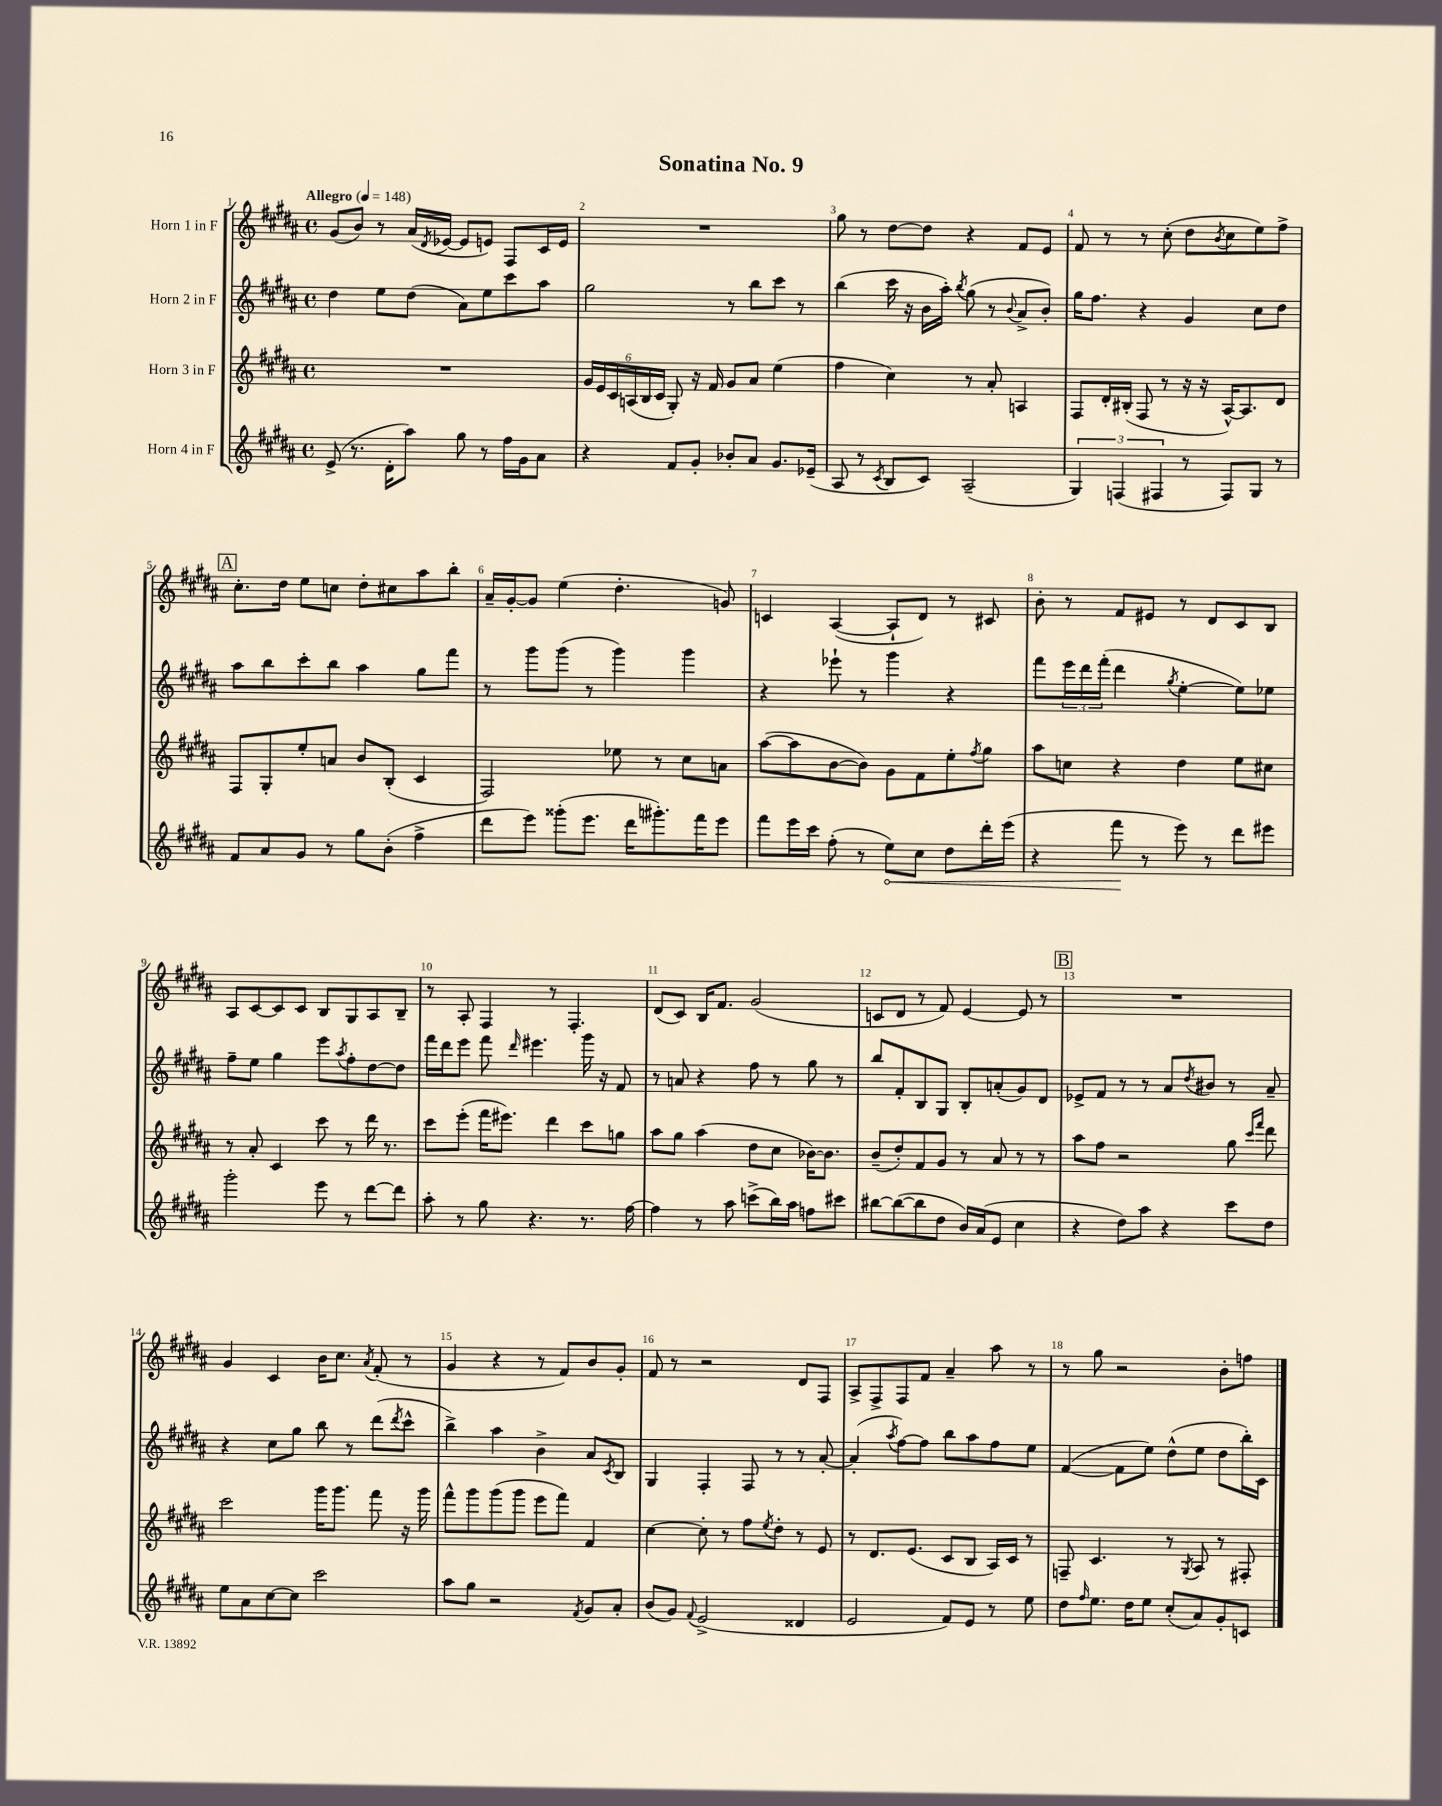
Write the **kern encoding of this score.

**kern	**kern	**kern	**kern
*staff4	*staff3	*staff2	*staff1
*clefG2	*clefG2	*clefG2	*clefG2
*k[f#c#g#d#a#]	*k[f#c#g#d#a#]	*k[f#c#g#d#a#]	*k[f#c#g#d#a#]
*M4/4	*M4/4	*M4/4	*M4/4
*met(c)	*met(c)	*met(c)	*met(c)
*MM148	*MM148	*MM148	*MM148
(8e^	1r	4dd#	(8g#
8.r	.	.	8b)
.	.	8ee	8r
16d#'	.	.	.
8aa#)	.	(8dd#	(16a#
.	.	.	8qd#
.	.	.	[16e-
8gg#	.	8a#)	8e-]
8r	.	8ee	8e)
16ff#	.	8ccc#	8F#
16g#	.	.	.
8a#	.	8aa#	16c#
.	.	.	16e
=	=	=	=
4r	24g#	2gg#	1r
.	24e	.	.
.	24c#	.	.
.	(24A	.	.
.	24B	.	.
.	24c#	.	.
8f#	8G#')	.	.
8g#'	16r	.	.
.	16f#	.	.
8b-'	8g#	8r	.
8a#	8a#	8bb	.
8.g#	(4ee	8ccc#	.
.	.	8r	.
(16e-~	.	.	.
=	=	=	=
8A#	4ff#	(4bb	8gg#
8r	.	.	8r
8qc#	.	.	.
8B	4cc#)	16ccc#	[8dd#
.	.	16r	.
8c#)	.	16b	8dd#]
.	.	16aa#')	.
.	.	8qbb	.
(2A#~	8r	(8gg#	4r
.	8a#'	8r	.
.	.	8qqb	.
.	4A	8a#^	8f#
.	.	8b')	8e
=	=	=	=
6G#)	8F#	16gg#	8f#
.	.	8.ff#	.
.	16d#'	.	8r
(6F	.	.	.
.	(16B#'	.	.
.	8F#	4r	8r
6F#	.	.	.
.	8r	.	(8cc#'
8r	16r	4g#	8dd#
.	16r	.	.
.	.	.	8qb
8F#)	[16A#^^)	.	8cc#
.	8.A#]	.	.
8G#	.	8cc#	8ee)
8r	8d#	8dd#	8ff#^
=	=	=	=
8f#	8F#	8aa#	8.cc#'
8a#	8G#'	8bb	.
.	.	.	16dd#
8g#	8ee'	8ccc#'	8ee
8r	8a	8bb	8cc
8gg#	8b	4aa#	8dd#'
(8b'	(8B'	.	8cc#
4ff#^	4c#	8gg#	8aa#
.	.	8fff#	8bb'
=	=	=	=
8ddd#	2F#)	8r	16a#~
.	.	.	[16g#'
8eee)	.	8ggg#	8g#]
(8ggg##'	.	(8ggg#	(4ee
8.eee	.	8r	.
.	8ee-	4ggg#)	4.dd#'
16ddd#	.	.	.
8.ggg#')	8r	.	.
.	8cc#	4ggg#	.
16fff#	.	.	.
8eee	8a	.	8g)
=	=	=	=
8fff#	([8aa#	4r	4c
16eee	8aa#]	.	.
16ccc#	.	.	.
(8ff#'	[8b	8eee-`	([4A#
8r	8b])	8r	.
8ee)	8g#	4ggg#	8A#`]
8cc#	8f#	.	8d#)
8dd#	8ee'	4r	8r
.	8qff#	.	.
16ddd#'	8gg#	.	8c#
(16eee	.	.	.
=	=	=	=
4r	8aa#	8fff#	8b'
.	8cc	24eee	8r
.	.	24ddd#	.
.	.	(24fff#'	.
8fff#	4r	4ddd#	8f#
8r	.	.	8e#
.	.	8qgg#	.
8eee)	4dd#	[4ee'	8r
8r	.	.	8d#
8ddd#	8ee	8ee])	8c#
8eee#	8cc#	8ee-	8B
=	=	=	=
2ggg#'	8r	8ff#~	8A#
.	8a#'	8ee	[8c#
.	4c#	4gg#	8c#]
.	.	.	8c#
8eee	8ccc#	8eee	8B
.	.	8qaa#	.
8r	8r	8ff#'	8G#
[8ddd#	16ddd#	[8dd#	8A#
.	8.r	.	.
8ddd#]	.	8dd#]	8B~
=	=	=	=
8aa#'	8ccc#	16fff#	8r
.	.	16ddd#	.
8r	(8eee'	8eee	8A#'
8gg#	16fff#	8fff#	4F#
.	8.eee#)	.	.
.	.	16qqddd#	.
4.r	.	4.eee#	.
.	4ddd#	.	8r
.	.	.	4.F#'
8.r	8ccc#	16ggg#	.
.	.	16r	.
.	8gg	8f#	.
[16ff#	.	.	.
=	=	=	=
4ff#]	8aa#	8r	(8d#
.	8gg#	8a	8c#)
8r	(4aa#	4r	16B
.	.	.	8.f#
8aa#	.	.	.
(8ccc^	8dd#	8ff#	(2g#
16bb)	8cc#	8r	.
16aa#	.	.	.
8ff	[16b-)	8gg#	.
.	8.b-]	.	.
8ccc#	.	8r	.
=	=	=	=
[8bb#	(8b~	8bb	8c
(8bb#_	8dd#')	8f#'	8d#
8bb#]	8f#	8B	8r
8dd#	8g#	8G#	8f#)
16b)	8r	8B'	[4e
(16a#	.	.	.
8e	8a#	(8a'	.
4cc#	8r	8g#)	8e]
.	8r	8d#	8r
=	=	=	=
4r	8aa#	8e-^	1r
.	8ff#	8f#	.
8dd#)	2r	8r	.
8aa#	.	8r	.
4r	.	8a#	.
.	.	8qdd#	.
.	.	8b#	.
8ccc#	8gg#	8r	.
.	16qqccc#	.	.
.	16qqfff#	.	.
8dd#	8ddd#	8a#~	.
=	=	=	=
8ee	2ccc#	4r	4g#
8a#	.	.	.
[8cc#	.	8cc#	4c#
8cc#]	.	8gg#	.
2ccc#	16ggg#	8bb	16b
.	8.ggg#	.	8.cc#
.	.	8r	.
.	.	.	8qa#
.	8fff#	(8ddd#	(8f#'
.	.	8qddd#	.
.	16r	8ccc#^^	8r
.	16ggg#	.	.
=	=	=	=
8aa#	8fff#^^	4bb^)	4g#
8gg#	8ggg#	.	.
2r	(8ggg#	4aa#	4r
.	8ggg#	.	.
.	8eee	4b^	8r
.	8fff#)	.	8f#)
8qf#	.	.	.
8g#	4f#	8a#	8b
.	.	8qc#	.
8a#'	.	8B	8g#'
=	=	=	=
(8b	[4cc#	4G#	8f#
8g#)	.	.	8r
8qqf#	.	.	.
(2e^	8cc#']	4F#'	2r
.	8r	.	.
.	8ff#	8F#	.
.	8qee	.	.
.	8dd#'	8r	.
4d##	8r	8r	8d#
.	8e	[8a#'	8F#
=	=	=	=
2e	8r	(4a#']	8A#^
.	8.d#	.	8F#^
.	.	8qaa#	.
.	.	[8ff#)	8F#
.	(8.e	.	.
.	.	8ff#]	8f#
8f#)	8c#	8bb	4a#~
8e	8B	8aa#	.
8r	16A#)	8ff#	8aa#
.	16c#	.	.
8ee	8r	8ee	8r
=	=	=	=
8dd#	8F~	([4f#	8r
16qqff#	.	.	.
8.ee	4.c#	.	8gg#
.	.	8f#]	2r
16dd#	.	.	.
8ee	.	8ee)	.
(8cc#'	8r	(8dd#^^	.
.	8qG#	.	.
8a#)	8A#	8ee	.
8g#'	8r	8dd#	8b'
8c	8F#'	16bb')	8ff
.	.	16c#	.
==	==	==	==
*-	*-	*-	*-
